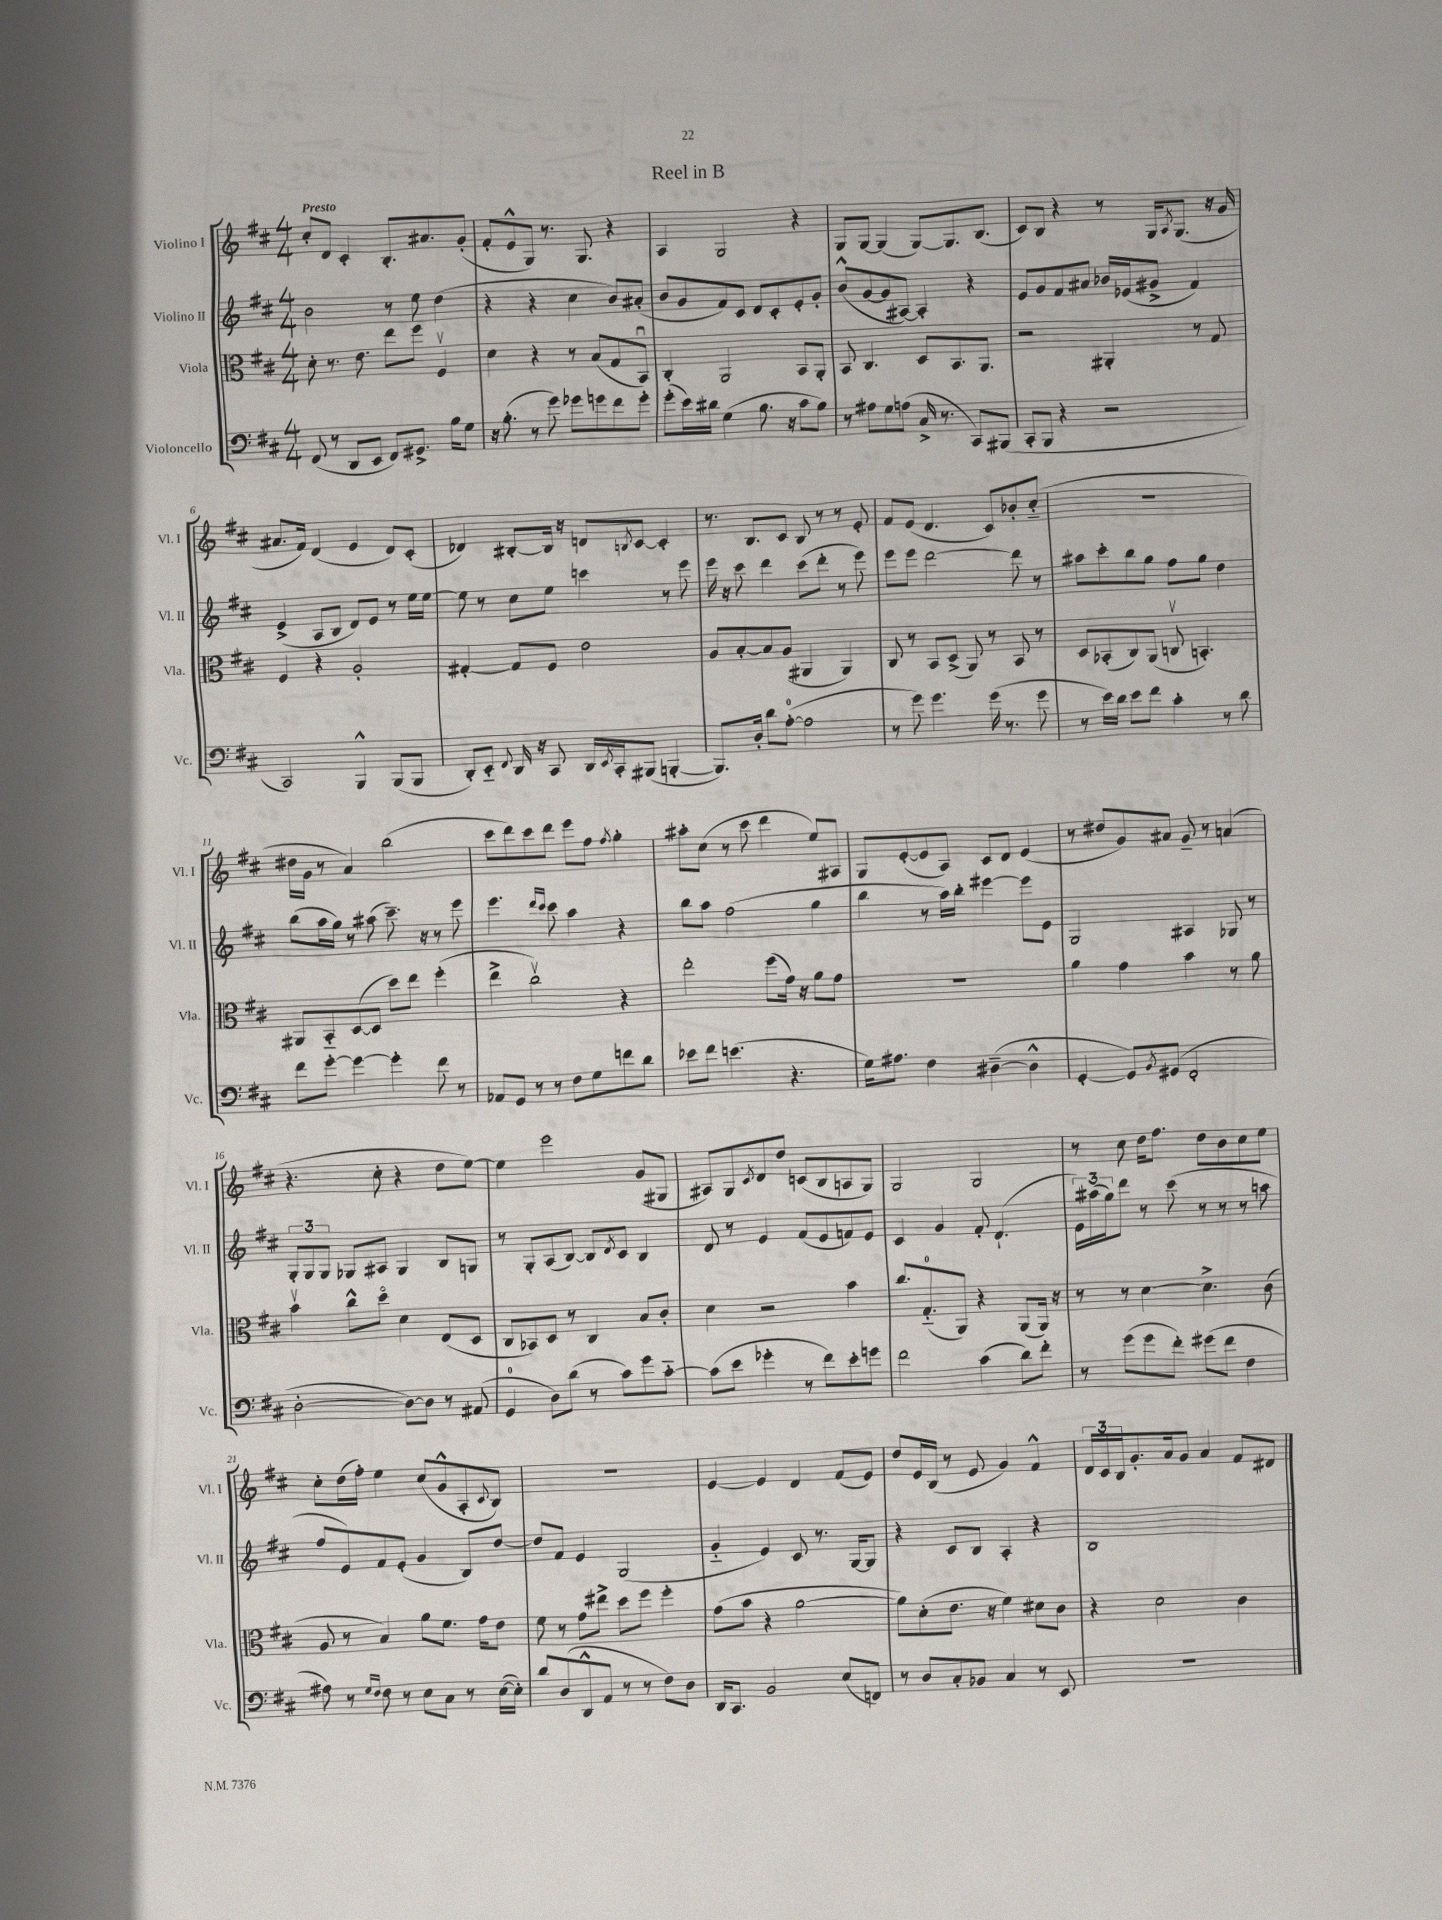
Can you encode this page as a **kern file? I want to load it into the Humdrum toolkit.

**kern	**kern	**kern	**kern
*part4	*part3	*part2	*part1
*staff4	*staff3	*staff2	*staff1
*I"Violoncello	*I"Viola	*I"Violino II	*I"Violino I
*I'Vc.	*I'Vla.	*I'Vl. II	*I'Vl. I
*clefF4	*clefC3	*clefG2	*clefG2
*k[f#c#]	*k[f#c#]	*k[f#c#]	*k[f#c#]
*M4/4	*M4/4	*M4/4	*M4/4
=1	=1	=1	=1
!	!	!	!LO:TX:a:B:t=Presto
(8FF#/	8d'\	2b\	8cc#'/L
8r	8.r	.	8d/J
8DD/L	.	.	4c#'/
.	8.e\	.	.
8EE/J	.	.	.
8FF#/L)	8ee\L	8r	8.B'/L
8.GG#X^/J	8ff#\J	8ee\	.
.	.	.	8.a#X/
.	4F#v/	(4dd\	.
16B\KL	.	.	.
8G\J	.	.	(8g'/J
=2	=2	=2	=2
16r	4d\	4r	8f#'/L
(8.B'\	.	.	.
.	.	.	8e^^/
8r	4r	4r	8G/J)
8g\)	.	.	8.r
8g-X\L	8r	4cc#\	.
.	.	.	8.G/
8gn\	(8B/L	.	.
8f#\	8G/	8b/L)	4r
8g'\J	8BBu/J)	(8a#X'/J	.
=3	=3	=3	=3
(8g'\L	4C#'/	8b/L	4A/
16e\L)	.	8g/	.
16d#X\JJ	.	.	.
(4G\	2AA/	8f#/)	2G/
.	.	8c#/J	.
8.B\	.	8d/L	.
.	.	8c#'/	.
16r	.	.	.
8c#\L	8BB/L	8e'/	4r
8B\J)	8AA'/J	8g'/J	.
=4	=4	=4	=4
8r	8BB/	(8b^^/L	8G/L
8A#X\L	4.C#/	[8g/	[8G/J
8G\	.	8g/]	(4G/]
(8An\J	.	[8A#X/J)	.
16C#^/	8D/L	4A#'/]	[8G/L)
8.r	.	.	.
.	8.BB/	.	8.G/]
8CC#/L)	.	4r	.
.	8.AA/J	.	(8.B/J
(8BBB#X/J	.	.	.
=5	=5	=5	=5
8CC#'/L	2r	8e/L	8c#/L)
8BBB/J	.	8g/	8B/J
4r	.	8f#/	4r
.	.	8a#X/J	.
2r	4AA#X'/	16b-X/LL	8r
.	.	(16e-X/J	.
.	.	8g#X^/J	16G/KL
.	.	.	8qA/
.	.	.	(8.G/J
.	8r	4f#/)	.
.	8G/	.	16r
.	.	.	16g/
!!LO:LB:g=z
=6	=6	=6	=6
2CC#/)	4F#/	(4e^/	8.a#X/L
.	.	.	16f#/Jk)
.	4r	8A/L	(4d/
.	.	8B/J	.
4BBB^^/	2A'/	8d/L)	4e/
.	.	8e/J	.
(8BBB/L	.	8r	8d/L)
8BBB/J	.	16ee\LL	(8c#'/J
.	.	[16ee\JJ	.
=7	=7	=7	=7
8DD'/L)	[4G#X'/	8ee\]	4d-X/)
8EE/J	.	8r	.
8qqFF#/	.	.	.
16DD/	8G#/L]	8cc#\L	[8B#X'/L
16r	.	.	.
8CC#/	8F#/J	8ee\J	16B#/Jk]
.	.	.	16r
16DD/LL	2e\	4cccn\	8dn/L
8qEE/	.	.	.
16CC#'/J	.	.	.
.	.	.	8qBn/
(8BBB#X/J	.	.	[8c#/J
[4BBBn'/	.	8r	4c#'/]
.	.	8eee\	.
=8	=8	=8	=8
8.BBB/L])	8A/L	16eee\	8.r
.	.	16r	.
.	[8B'/	8ccc#\	.
16D'/Jk	.	.	8.B/L
8d\L	8B/]	4ddd\	.
([8A'\J	(8A/J	.	8c#/J
2A\]	4AA#X/	(8ccc#\L	8B/
.	.	8ddd'\J	8r
.	4AA#/)	8r	8r
.	.	8eee\)	8e'/
=9	=9	=9	=9
8r	8C#/	8eee\L	8f#/L
8g\)	8r	8eee\J	(8e/J
4.g\	8BB/L	[2ddd\	4.d/
.	(8D^/J	.	.
.	8AA/)	.	.
(16g\	8r	.	8c#/L)
8.r	.	.	.
.	8BB/	8ddd\]	8b-X'/
8g\	8r	8r	(8cc#/J
=10	=10	=10	=10
8r	8D/L	8aa#X\L	1r
16e\LL)	(8BB-X'/	8ccc#'\	.
16d\JJ	.	.	.
8e\L	8C#/)	8bb\	.
8f#\J	(8AA/J	8gg\J	.
4c#'\	8Cnv/	8ff#\L	.
.	4.BBn'/)	8gg\J	.
8r	.	4dd\	.
8d\	.	.	.
!!LO:LB:g=z
=11	=11	=11	=11
8f#\L	8AA#X/L	(8bb\L	16dd#X\LL
.	.	.	16g\JJ
[8g'\J	8BB/	16aa\L	8r
.	.	16gg\JJ)	.
4g\_	([8D/	8r	4a/)
.	8D/J]	(8aa#X\	.
4g'\]	8dd\L)	8.ccc#~\)	(2bb\
.	8ee\J	.	.
.	.	16r	.
8f#\	(4ff#'\	8r	.
8r	.	8eee\	.
=12	=12	=12	=12
8AA-X/L	4ee^\	4.eee\	8ccc#\L
8GG/J	.	.	8ddd\)
8r	2cc#v\)	.	8ccc#\
.	.	16qqddd/LL	.
.	.	16qqccc#/JJ	.
8r	.	8ccc#\	8ddd\J
8F#\L	.	4aa\	8eee\L
8G\	.	.	8ff#\J
.	.	.	8qff#/
8fn\	4r	4r	4gg'\
8d\J	.	.	.
=13	=13	=13	=13
8e-X\L	2ee'\	8bb\L	8aa#X'\L
8f#\J	.	8aa\J	(8cc#\J
(4.en\	.	(2ff#\	8r
.	.	.	8ccc#\
.	(8ff#\L	.	4ddd\
4.r	16g\Jk)	.	.
.	16r	.	.
.	8a\L	4gg\	8ee/L)
.	8g\J	.	8A#X/J
=14	=14	=14	=14
16G\KL)	1r	4bb\	8G/L
8.A#X\J	.	.	.
.	.	.	([8e'/
4F#\	.	8r	8e/]
.	.	16aa\LL)	8A/J)
.	.	16bb'\JJ	.
([4D#X~\	.	[4eee#X\	8c#/L
.	.	.	8d/J
4D#^^\]	.	8eee#\L]	(4e/
.	.	8e\J	.
=15	=15	=15	=15
[4GG'/	4a\	2G/	8r
.	.	.	8dd#X/L
8GG/L])	4g\	.	8g/)
8qBB/	.	.	.
(8GG#X/J	.	.	8a#X/J
2FF#'/	4b\	4A#X/	8g~/
.	.	.	8r
.	8r	8G-X/	(4an/
.	8a\	8r	.
!!LO:LB:g=z
=16	=16	=16	=16
[2D'\	4bv\	12G'/L	4.r
.	.	12G/	.
.	.	12G/J	.
.	8cc#^^\L	8G-X/L	.
.	8dd\J	8A#X/J	8cc#'\
8D\L_)	4d\	4G-/	4r
8D\J]	.	.	.
8r	(8E/L	8B/L	8dd\L
(8AA#X/	8D/J	8Gn/J	[8ee\J)
=17	=17	=17	=17
4GG/	8C#/L	8r	4ee\]
.	8BB-X/)	8G'/L	.
8D\L)	8D/J	(8A/	2eee\
(8d\J	8r	[8B/J)	.
8r	4C#/	8B/L]	.
.	.	8qd/	.
8c#\L)	.	8c#/J	.
8g\	8B/L	4B/	(8g/L
[8c#\J	8c#'/J	.	8G#X/J
=18	=18	=18	=18
(8c#\L]	4d\	8d/	8A#X/L)
8e\J	.	8r	8G/
.	.	.	8qc#/
4g-X'\	2r	4e/	8d/
.	.	.	8dd/J
8r	.	(8f#/L	(8cn/L
8f#\L)	.	8e/	8B/
8e'\	4b\	8fn/)	8An/
8gn\J	.	8e/J	8G/J)
=19	=19	=19	=19
2f#\	8.cc#/L	4c#/	2G/
.	(8.G/	.	.
.	.	4g/	.
.	8AA/J)	.	.
(4c#\	4r	8f#'/	2G/
.	.	(4.d`/	.
8d\L)	(8AA/L	.	.
8f#'\J	16AA/Jk)	.	.
.	16r	.	.
=20	=20	=20	=20
8r	8r	24e\LL)	8r
.	.	(24aa#X\	.
.	.	24gg\J)	.
(8g\L	8r	8ddd\J	8cc#\
8g\	[4d\	8r	16dd\KL
.	.	.	8.ff#\J
8f#'\J)	.	(8ccc#\	.
(8g#X\L	4.d^\]	8r	8dd\L
8f#\J	.	8r	8b\
4F#\	.	8r	8cc#\
.	(8c#\	8aan\	8ee\J
!!LO:LB:g=z
=21	=21	=21	=21
8A#X\)	8A/	8ff#/L	8cc#'\L
8r	8r	8e/)	(16dd\L
.	.	.	16ff#'\JJ)
16qqG/LL	.	.	.
16qqF#/JJ	.	.	.
8F#\	4B/)	8f#/	4ee\
8r	.	(8e'/J	.
8E\L	8a\L	4g/	(8cc#/L
8C#\J	8.f#\J	.	8g^^/
8r	.	8B/L)	8A'/
.	16g\KL	.	.
.	.	.	8qqc#/
([16E\LL	8e\J	[8dd/J	8B/J)
16E'\JJ])	.	.	.
=22	=22	=22	=22
8d/L	8f#\	8dd/L]	1r
(8D/	8r	8f#/J	.
8DD^^/	8g\L	4e/	.
8AA/J	8ee#X^\J	.	.
8r	8dd\L	(2G/	.
8r	8ff#\J	.	.
8F#\L)	4ff#'\	.	.
8D\J	.	.	.
=23	=23	=23	=23
16DD/KL	(8g\L	4g/	[4e/
8.CC#/J	.	.	.
.	8b\J	.	.
2BB/	4r	4e/)	4e/]
.	[2a\	8c#/	4d/
.	.	8.r	.
(8E/L	.	.	(8f#/L
.	.	[16G/KL	.
8FFn/J)	.	8G/J]	8e/J)
=24	=24	=24	=24
8r	8a\L])	4r	8dd/L
8D/L	(8d'\	.	16e/L
.	.	.	(16B/JJ
8C#'/	8.e\J	8c#/L	8r
8BB-X/J	.	8B/J	8e/
.	16r	.	.
4C#/	4f#\)	4A'/	4g/)
8r	8d#X\L	4r	4f#^^/
8EE/	8c#\J	.	.
=25	=25	=25	=25
1r	4r	1B	24d/LL
.	.	.	24c#/
.	.	.	24B/J
.	.	.	8.g'/
.	2d\	.	.
.	.	.	16a/k
.	.	.	8g/J
.	.	.	4a/
.	4c#\	.	8f#/L
.	.	.	8d#X/J
==	==	==	==
*-	*-	*-	*-
